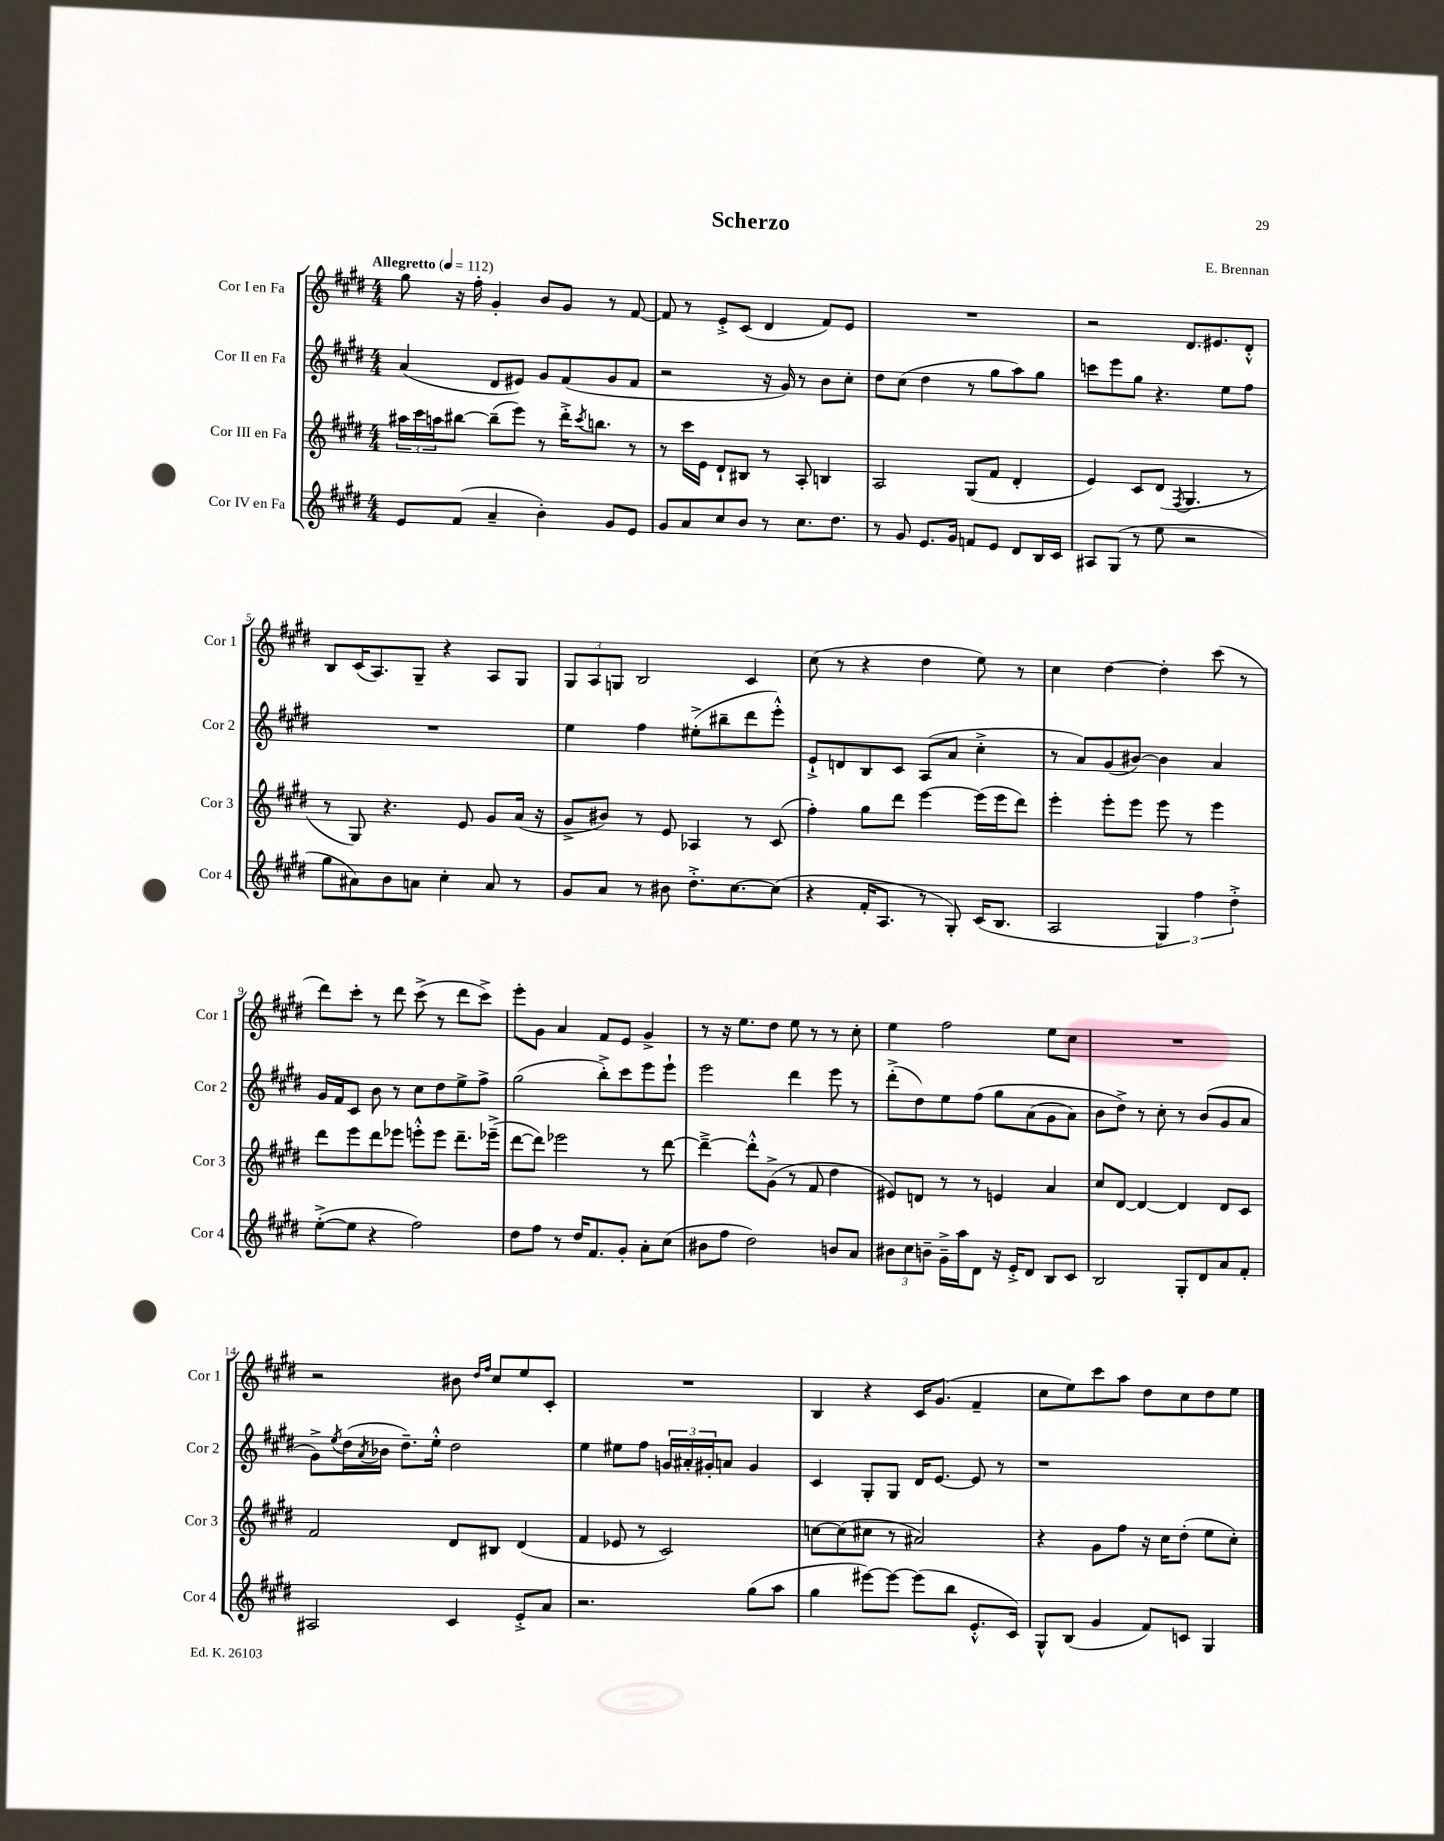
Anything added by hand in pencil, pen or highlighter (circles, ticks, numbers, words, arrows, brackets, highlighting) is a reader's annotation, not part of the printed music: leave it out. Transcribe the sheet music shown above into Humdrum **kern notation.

**kern	**kern	**kern	**kern
*part4	*part3	*part2	*part1
*staff4	*staff3	*staff2	*staff1
*I"Cor IV en Fa	*I"Cor III en Fa	*I"Cor II en Fa	*I"Cor I en Fa
*I'Cor 4	*I'Cor 3	*I'Cor 2	*I'Cor 1
*clefG2	*clefG2	*clefG2	*clefG2
*k[f#c#g#d#]	*k[f#c#g#d#]	*k[f#c#g#d#]	*k[f#c#g#d#]
*M4/4	*M4/4	*M4/4	*M4/4
*MM112	*MM112	*MM112	*MM112
=1	=1	=1	=1
!	!	!	!LO:TX:a:B:t=Allegretto
8e/L	24aa#X\LL	(4a/	8gg#\
.	24ccc#\	.	.
.	24aan\J	.	.
(8f#/J	[8bb#X\J	.	16r
.	.	.	16ff#'\
4a~/	(8bb#~\L]	8d#/L	4g#'/
.	8eee\J)	8e#X/J)	.
4b'\)	8r	8g#/L	8b/L
.	16ddd#'^\KL	(8f#/	8g#/J
.	8qccc#/	.	.
.	8.bbn\J	.	.
8g#/L	.	8g#/	8r
8e/J	8r	8f#/J	[8f#/
=2	=2	=2	=2
8g#/L	8r	2r	8f#/]
8a/	16ccc#\LL	.	8r
.	16e\JJ	.	.
8cc#/	8d#`/L	.	8e'^/L
8b/J	8B#X/J	.	(8c#/J
8r	8r	16r	4d#/
.	.	16g#/)	.
8.cc#\L	8A'/	8r	.
.	4Bn/	8b\L	8f#/L)
8.dd#\J	.	.	.
.	.	8cc#'\J	8e/J
=3	=3	=3	=3
8r	2A/	8dd#\L	1r
8g#/	.	(8cc#\J	.
8.e/L	.	4dd#\	.
16g#/Jk	.	.	.
8fn/L	(8G#/L	8r	.
8e/J	8f#/J	8gg#\L	.
8d#/L	4d#'/	8aa\)	.
16B/L	.	8gg#\J	.
16c#/JJ	.	.	.
=4	=4	=4	=4
8A#X/L	4e/)	8cccn\L	2r
(8G#/J	.	8eee\	.
8r	8c#/L	8gg#\J	.
8ee\	(8d#/J	4.r	.
.	8qF#/	.	.
2r	4.G#/	.	8.d#/L
.	.	.	8.e#X/
.	.	8ee\L	.
.	8r	8ff#\J	8d#'^^/J
!!LO:LB:g=z
=5	=5	=5	=5
8gg#\L	8r	1r	8B/L
8a#X\)	8G#/)	.	(16c#/K
.	.	.	8.A/)
8b\	4.r	.	.
8an\J	.	.	8G#~/J
4cc#'\	.	.	4r
.	8e/	.	.
8a/	8g#/L	.	8A/L
8r	(16a/Jk	.	8G#/J
.	16r	.	.
=6	=6	=6	=6
8g#/L	8g#^/L	4ee\	12G#/L
.	.	.	12A/
8a/J	8b#X/J)	.	.
.	.	.	12Gn/J
8r	8r	4ff#\	2B/
8b#X\	8e/	.	.
8.dd#'^\L	4A-X/	(8ee#X'^\L	.
.	.	8bb#X~\	.
[8.cc#\	.	.	.
.	8r	8ddd#\	4c#/
(8cc#\J]	(8c#/	8eee'^^\J)	.
=7	=7	=7	=7
4r	4ff#'\)	8e`^/L	(8cc#\
.	.	8dn/	8r
16f#'/KL	8gg#\L	8B/	4r
8.A/J	.	.	.
.	8ddd#\J	8c#/J	.
8r	[4eee\	(8A/L	4dd#\
8G#'/)	.	8a/J	.
(16c#/KL	(16eee\LL]	4cc#'^\	8ee\)
8.B/J	16eee\J	.	.
.	8ddd#\J)	.	8r
=8	=8	=8	=8
2A/	4eee'\	8r	4cc#\
.	.	8a/L)	.
.	8eee'\L	(8g#/	[4dd#\
.	8eee\J	[8b#X/J)	.
6G#/)	8eee\	4b#\]	4dd#'\]
.	8r	.	.
6ff#\	.	.	.
.	4eee\	4a/	(8ccc#\
6dd#'^\	.	.	.
.	.	.	8r
!!LO:LB:g=z
=9	=9	=9	=9
([8ee'^\L	8ddd#\L	16g#/LL	8ddd#\L)
.	.	16f#/J	.
8ee\J]	8eee\	8c#/J	8ccc#'\J
4r	8ddd#\	8b\	8r
.	8eee-X\J	8r	8ddd#\
2ff#\)	8eeen'^^\L	8cc#\L	(8ccc#^\
.	8eee\J	8dd#\	8r
.	8.ddd#~\L	8ee^\	8ddd#\L
.	.	8ff#^\J	8ccc#^\J)
.	(16eee-X~^\Jk	.	.
=10	=10	=10	=10
8dd#\L	[8ddd#\L	(2gg#\	8eee'\L
8ff#\J	8ddd#\J])	.	8g#\J
8r	2eee-X\	.	4a/
16dd#/KL	.	.	.
8.f#/	.	.	.
.	.	8bb'^\L)	8f#/L
8g#'/J	.	8ccc#\	8e/J
8a'\L	8r	8eee\	4g#^/
(8cc#\J	[8ddd#\	8eee`\J	.
=11	=11	=11	=11
8b#X\L	4ddd#~^\_	2eee\	8r
8ff#\J	.	.	16r
.	.	.	8.ee\L
2dd#\)	8ddd#'^^\L]	.	.
.	(8g#^\J	.	8dd#\J
.	8r	4ddd#\	8ee\
.	8f#/	.	8r
8bn/L	4dd#\	8eee\	8r
8a/J	.	8r	8cc#'\
=12	=12	=12	=12
12b#X\L	8e#X/L)	(8ddd#'^\L	4ee\
12cc#\	.	.	.
.	8dn/J	8dd#\)	.
12bn~\J	.	.	.
16g#~^\LL	8r	8ee\	2ff#\
16aa\J	.	.	.
8d#\J	8r	(8ff#\J	.
16r	4en/	8gg#\L	.
16e'^/KL	.	.	.
8d#/J	.	(8a\	.
8B/L	4a/	8g#\	8ee\L
8c#/J	.	8a\J)	8cc#\J
=13	=13	=13	=13
2B/	8cc#/L	8b\L	1r
.	[8d#/J	8dd#^\J)	.
.	4d#/_	8r	.
.	.	8cc#'\	.
8G#'/L	4d#/]	8r	.
8d#/	.	(8b/L	.
8a/	8d#/L	8g#/	.
8f#'/J	8c#/J	8a/J	.
!!LO:LB:g=z
=14	=14	=14	=14
2A#X/	2f#/	8g#^\L)	2r
.	.	8qee/	.
.	.	(16dd#\L	.
.	.	8qa/	.
.	.	16b-X\JJ	.
.	.	8.dd#~\L)	.
.	.	16ee'^^\Jk	.
4c#/	8d#/L	2dd#\	8b#X\
.	.	.	16qqdd#/LL
.	.	.	16qqff#/JJ
.	8B#X/J	.	8cc#/L
8e'^/L	(4d#/	.	8ee/
8a/J	.	.	8c#'/J
=15	=15	=15	=15
2.r	4f#/	4ee\	1r
.	8e-X/	8ee#X\L	.
.	8r	8ff#\J	.
.	2c#/)	24gn/LL	.
.	.	24a#X'/	.
.	.	24g#X'/J	.
.	.	8an/J	.
(8gg#\L	.	4g#/	.
8aa\J	.	.	.
=16	=16	=16	=16
4gg#\	[8ccn\L	4c#/	4B/
.	(8cc\]	.	.
[8eee#X\L)	8cc#X\J	8G#'/L	4r
8eee#\J_	8r	8G#/J	.
(8eee#\L]	2a#X/)	16d#/KL	16c#/KL
.	.	[8.e/J	(8.g#/J
8bb\J	.	.	.
8.e'^^/L	.	8e/]	4f#~/
.	.	8r	.
16c#/Jk)	.	.	.
=17	=17	=17	=17
8G#^^/L	4r	1r	8cc#\L
(8B/J	.	.	8ee\)
4g#/	8g#\L	.	8ccc#\
.	8ff#\J	.	8aa\J
8f#/L)	16r	.	8dd#\L
.	16cc#\KL	.	.
8cn/J	(8dd#'\J	.	8cc#\
4G#/	8ee\L	.	8dd#\
.	8cc#'\J)	.	8ee\J
==	==	==	==
*-	*-	*-	*-
